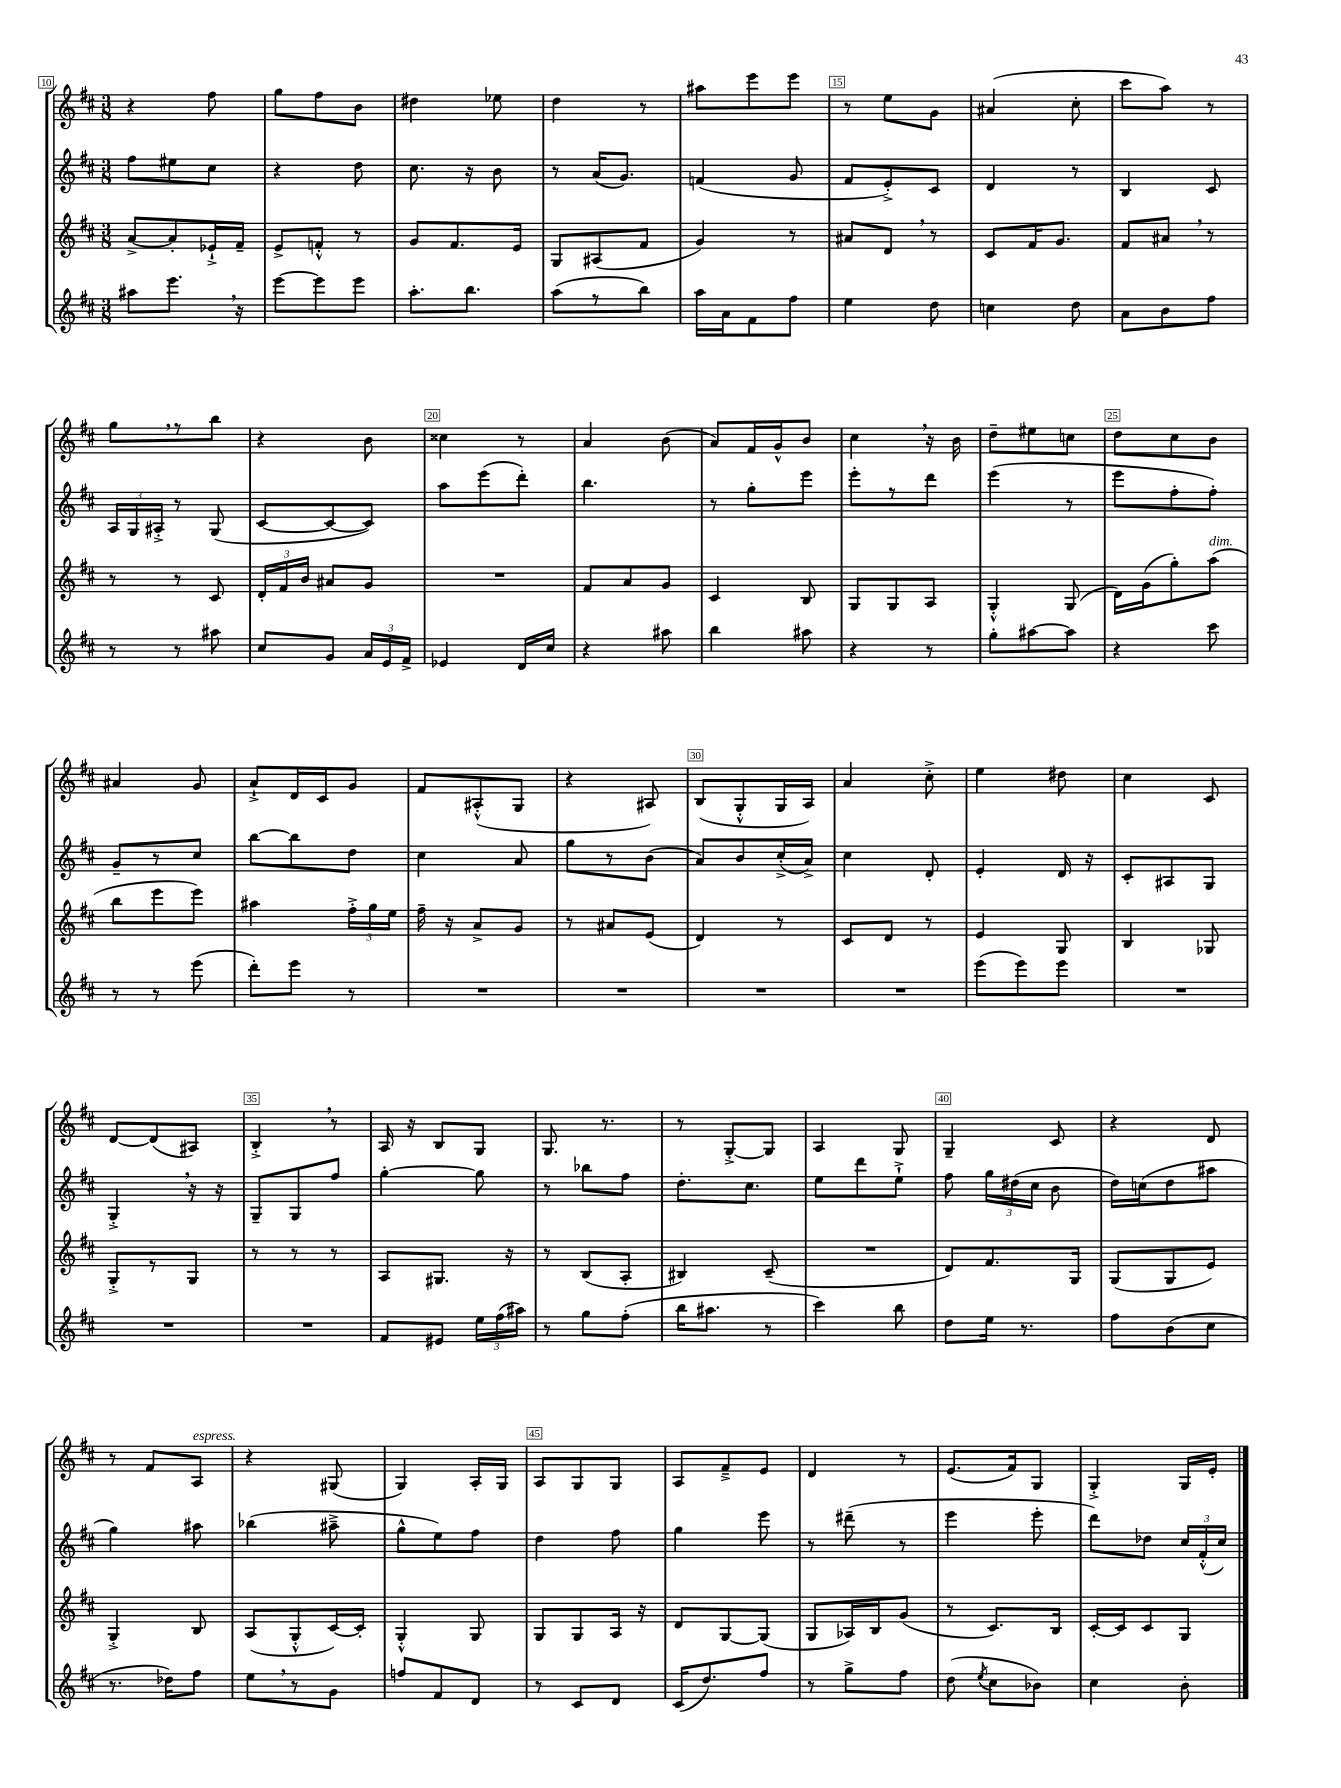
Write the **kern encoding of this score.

**kern	**kern	**kern	**kern
*part4	*part3	*part2	*part1
*staff4	*staff3	*staff2	*staff1
*clefG2	*clefG2	*clefG2	*clefG2
*k[f#c#]	*k[f#c#]	*k[f#c#]	*k[f#c#]
*M3/8	*M3/8	*M3/8	*M3/8
=10	=10	=10	=10
8aa#X\L	[8a^/L	8ff#\L	4r
8.eee,\J	8a'/]	8ee#X\	.
.	16e-X`^/L	8cc#\J	8ff#\
16r	16f#~/JJ	.	.
=11	=11	=11	=11
[8eee\L	8e^/L	4r	8gg\L
8eee\]	8fn'^^/J	.	8ff#\
8eee\J	8r	8dd\	8b\J
=12	=12	=12	=12
8.aa'\L	8g/L	8.cc#\	4dd#X\
.	8.f#/	.	.
8.bb\J	.	16r	.
.	.	8b\	8ee-X\
.	16e/Jk	.	.
=13	=13	=13	=13
(8aa\L	8G/L	8r	4dd\
8r	(8A#X/	(16a/KL	.
.	.	8.g/J)	.
8bb\J)	8f#/J	.	8r
=14	=14	=14	=14
16aa\LL	4g/)	(4fn/	8aa#X\L
16a\J	.	.	.
8f#\	.	.	8eee\
8ff#\J	8r	8g/	8eee\J
=15	=15	=15	=15
4ee\	8a#X/L	8f#/L	8r
.	8d,/J	8e'^/)	8ee\L
8dd\	8r	8c#/J	8g\J
=16	=16	=16	=16
4ccn\	8c#/L	4d/	(4a#X/
.	16f#/K	.	.
.	8.g/J	.	.
8dd\	.	8r	8cc#'\
=17	=17	=17	=17
8a\L	8f#/L	4B/	8ccc#\L
8b\	8a#X,/J	.	8aa\J)
8ff#\J	8r	8c#/	8r
!!LO:LB:g=z
=18	=18	=18	=18
8r	8r	24A/LL	8gg,\L
.	.	24G/	.
.	.	24A#X'^/JJ	.
8r	8r	8r	8r
8aa#X\	8c#/	(8G/	8bb\J
=19	=19	=19	=19
8cc#/L	24d'/LL	[8c#/L	4r
.	24f#/	.	.
.	24b/JJ	.	.
8g/J	8a#X/L	8c#/_	.
24a/LL	8g/J	8c#/J])	8b\
24e/	.	.	.
24f#^/JJ	.	.	.
=20	=20	=20	=20
4e-X/	4.r	8aa\L	4cc##X\
.	.	(8eee\	.
16d/LL	.	8ddd'\J)	8r
16cc#/JJ	.	.	.
=21	=21	=21	=21
4r	8f#/L	4.bb\	4a/
.	8a/	.	.
8aa#X\	8g/J	.	(8b\
=22	=22	=22	=22
4bb\	4c#/	8r	8a/L)
.	.	8gg'\L	16f#/L
.	.	.	16g^^/J
8aa#X\	8B/	8eee\J	8b/J
=23	=23	=23	=23
4r	8G/L	8eee'\L	4cc#,\
.	8G/	8r	.
8r	8A/J	8ddd\J	16r
.	.	.	16b\
=24	=24	=24	=24
8gg'\L	4G'^^/	(4eee\	8dd~\L
[8aa#X\	.	.	8ee#X\
8aa#\J]	(8G/	8r	8ccn\J
=25	=25	=25	=25
4r	16d\LL)	8eee\L	8dd\L
.	(16g\J	.	.
.	8gg'\)	8ff#'\	8cc#\
!	!LO:TX:a:i:t=dim.	!	!
8ccc#\	(8aa\J	8ff#'\J)	8b\J
!!LO:LB:g=z
=26	=26	=26	=26
8r	8bb\L	8g~/L	4a#X/
8r	8eee\	8r	.
(8eee\	8eee\J)	8cc#/J	8g/
=27	=27	=27	=27
8ddd'\L)	4aa#X\	[8bb\L	8a`^/L
8eee\J	.	8bb\]	16d/L
.	.	.	16c#/J
8r	24ff#'^\LL	8dd\J	8g/J
.	24gg\	.	.
.	24ee\JJ	.	.
=28	=28	=28	=28
4.r	16ff#~\	4cc#\	8f#/L
.	16r	.	.
.	8a^/L	.	(8A#X'^^/
.	8g/J	8a/	8G/J
=29	=29	=29	=29
4.r	8r	8gg\L	4r
.	8a#X/L	8r	.
.	(8e/J	(8b\J	8A#X/)
=30	=30	=30	=30
4.r	4d/)	8a/L)	(8B/L
.	.	8b/	8G'^^/
.	8r	(16cc#'^/L	16G/L
.	.	16a^/JJ)	16A/JJ)
=31	=31	=31	=31
4.r	8c#/L	4cc#\	4a/
.	8d/J	.	.
.	8r	8d'/	8cc#'^\
=32	=32	=32	=32
(8eee\L	4e/	4e'/	4ee\
8eee\)	.	.	.
8eee\J	8G/	16d/	8dd#X\
.	.	16r	.
=33	=33	=33	=33
4.r	4B/	8c#'/L	4cc#\
.	.	8A#X/	.
.	8G-X/	8G/J	8c#/
!!LO:LB:g=z
=34	=34	=34	=34
4.r	8G'^/L	4G'^,/	[8d/L
.	8r	.	(8d/]
.	8G/J	16r	8A#X/J)
.	.	16r	.
=35	=35	=35	=35
4.r	8r	8G~/L	4B'^,/
.	8r	8G/	.
.	8r	8ff#/J	8r
=36	=36	=36	=36
8f#/L	8A/L	[4gg'\	16A/
.	.	.	16r
8e#X/J	8.G#X/J	.	8B/L
24ee\LL	.	8gg\]	8G/J
(24ff#\	.	.	.
.	16r	.	.
24aa#X\JJ)	.	.	.
=37	=37	=37	=37
8r	8r	8r	8.G/
8gg\L	(8B/L	8bb-X\L	.
.	.	.	8.r
(8ff#'\J	8A'/J	8ff#\J	.
=38	=38	=38	=38
16bb\KL	4B#X/)	8.dd'\L	8r
8.aa#X\J	.	.	.
.	.	.	[8G'^/L
.	.	8.cc#\J	.
8r	(8c#~/	.	8G/J]
=39	=39	=39	=39
4ccc#\)	4.r	8ee\L	4A/
.	.	8ddd\	.
8bb\	.	8ee`^\J	8G/
=40	=40	=40	=40
8dd\L	8d/L)	8ff#\	4G~/
16ee\Jk	8.f#/	24gg\LL	.
.	.	(24dd#X\	.
8.r	.	.	.
.	.	24cc#\JJ	.
.	.	8b\	8c#/
.	16G/Jk	.	.
=41	=41	=41	=41
8ff#\L	(8G/L	16dd\LL)	4r
.	.	(16ccn\J	.
(8b\	8G/	8dd\	.
8cc#\J	8e/J)	8aa#X\J	8d/
!!LO:LB:g=z
=42	=42	=42	=42
8.r	4G'^/	4gg\)	8r
.	.	.	8f#/L
16dd-X\KL)	.	.	.
!	!	!	!LO:TX:a:i:t=espress.
8ff#\J	8B/	8aa#X\	8A/J
=43	=43	=43	=43
8ee,\L	(8A/L	(4bb-X\	4r
8r	8G'^^/	.	.
8g\J	[16c#/L)	8aa#X~^\	(8G#X/
.	16c#'/JJ]	.	.
=44	=44	=44	=44
8ffn/L	4G'^^/	8gg^^\L	4G/)
8f#/	.	8ee\)	.
8d/J	8G/	8ff#\J	16A'/LL
.	.	.	16G/JJ
=45	=45	=45	=45
8r	8G/L	4dd\	8A/L
8c#/L	8G/	.	8G/
8d/J	16A/Jk	8ff#\	8G/J
.	16r	.	.
=46	=46	=46	=46
(16c#/KL	8d/L	4gg\	8A/L
8.dd/)	.	.	.
.	[8G/	.	8f#~^/
8ff#/J	(8G/J]	8eee\	8e/J
=47	=47	=47	=47
8r	8G/L	8r	4d/
8gg^\L	16A-X/L)	(8ddd#X~\	.
.	16B/J	.	.
8ff#\J	(8g/J	8r	8r
=48	=48	=48	=48
(8dd\	8r	4eee\	(8.e/L
8qee/	.	.	.
8cc#\L	8.c#/L)	.	.
.	.	.	16f#/k)
8b-X\J)	.	8eee'\	8G/J
.	16B/Jk	.	.
=49	=49	=49	=49
4cc#\	[16c#'/LL	8ddd\L)	4G'^/
.	16c#/J]	.	.
.	8c#/	8dd-X\J	.
8b'\	8G/J	24cc#/LL	16G/LL
.	.	(24f#'^^/	.
.	.	.	16e'/JJ
.	.	24cc#/JJ)	.
==	==	==	==
*-	*-	*-	*-
